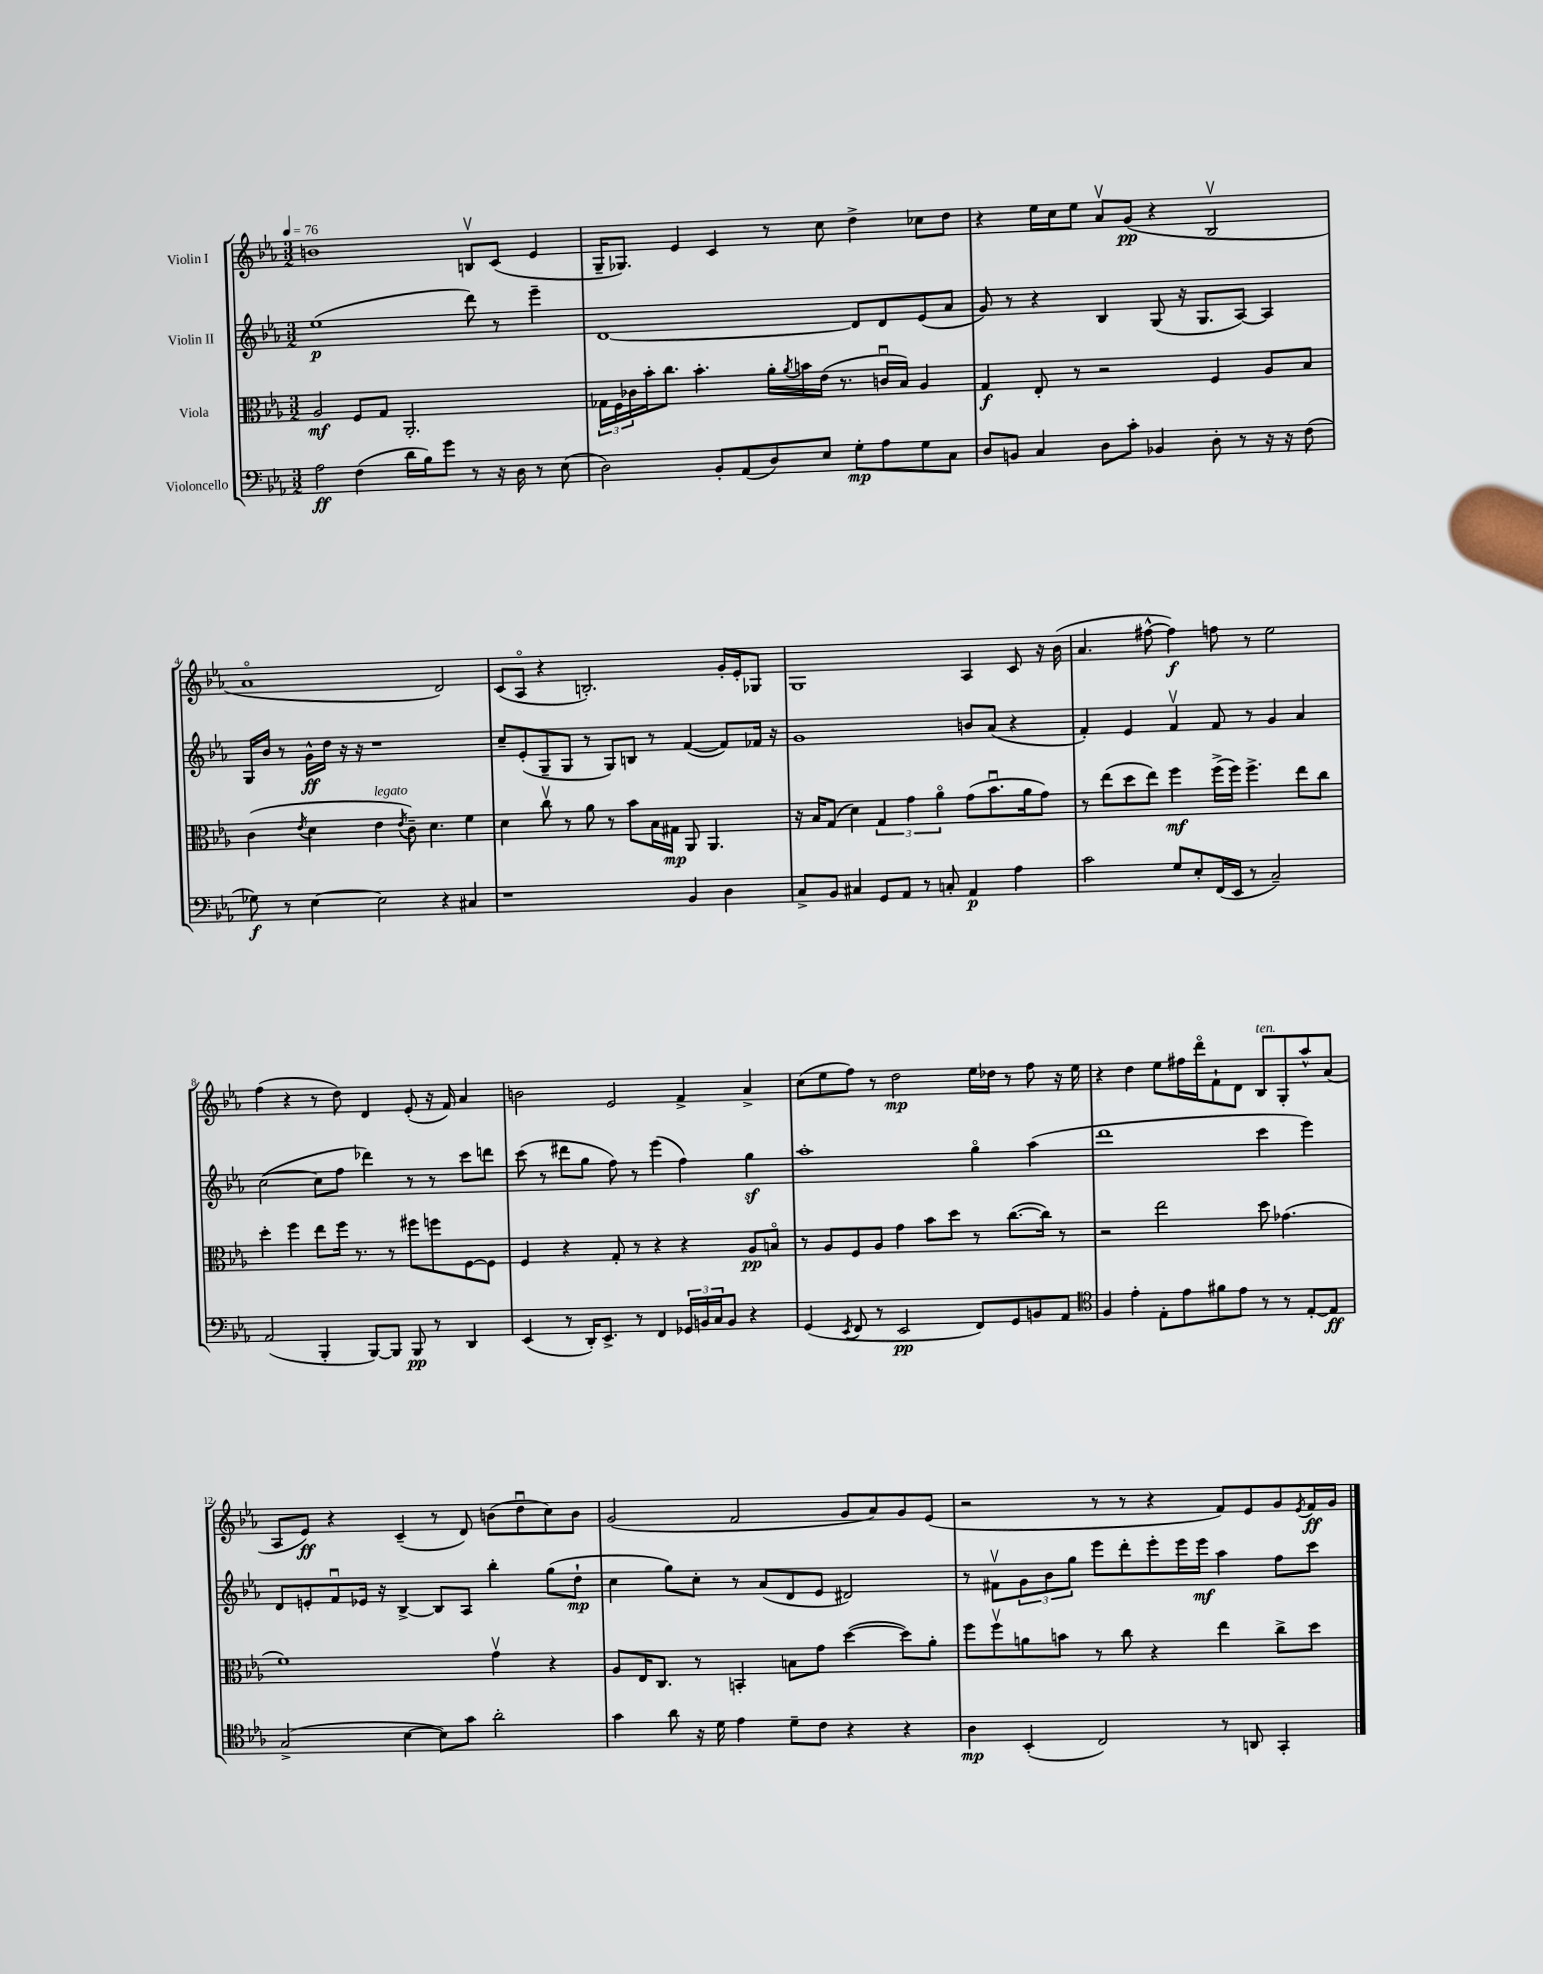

**kern	**kern	**kern	**kern
*staff4	*staff3	*staff2	*staff1
*clefF4	*clefC3	*clefG2	*clefG2
*k[b-e-a-]	*k[b-e-a-]	*k[b-e-a-]	*k[b-e-a-]
*M3/2	*M3/2	*M3/2	*M3/2
*MM76	*MM76	*MM76	*MM76
2A-	2A-	(1ee-	1b
(4F	8F	.	.
.	8G	.	.
16d	2.AA-'	.	.
16B-)	.	.	.
8g	.	.	.
8r	.	8ddd)	8Bv
16r	.	8r	(8c
16D	.	.	.
8r	.	4eee-~	4e-
(8E-	.	.	.
=	=	=	=
2D)	24G-	[1d	16G~
.	24F	.	.
.	.	.	8.G-)
.	24c-	.	.
.	16b-'	.	.
.	8.cc	.	.
.	.	.	4e-
.	4.b-'	.	.
8BB-'	.	.	4c
(8AA-	.	.	.
8D)	16a-'	.	8r
.	8qa-	.	.
.	16b	.	.
8E-	(16e-	.	8cc
.	8.r	.	.
8G'	.	8d]	4dd^
8A-	16cu	8d	.
.	16B-)	.	.
8G	4A-	(8e-	8cc-
8C	.	8a-	8dd
=	=	=	=
8D	4G	8g)	4r
8BB	.	8r	.
4C	8E-'	4r	16ee-
.	.	.	16cc
.	8r	.	8ee-
8D	2r	4B-	8a-v
8c'	.	.	(8g
4BB-	.	(8G	4r
.	.	16r	.
.	.	8.G	.
8D'	4F	.	2B-v
8r	.	[8A-)	.
16r	8A-	4A-]	.
16r	.	.	.
(8F	8B-	.	.
=	=	=	=
8G-)	(4c	16G	1a-o
.	.	16b-	.
8r	.	8r	.
.	8qe-	.	.
[4E-	4d	16g^^	.
.	.	16dd	.
.	.	16r	.
.	.	16r	.
2E-]	4e-	1r	.
.	8qe-	.	.
.	8c~)	.	.
.	4.d	.	.
4r	.	.	2d)
4C#	4f	.	.
=	=	=	=
1r	4d	8cc~	(8c
.	.	(8e-'	8A-o
.	8ccv	8G~	4r
.	8r	8G	.
.	8a-	8r	2.B')
.	8r	8G)	.
.	8b-	8B	.
.	16B-	8r	.
.	16G#	.	.
4BB-	8AA-	([4f	.
.	4.AA-	.	.
4D	.	8f])	16g'
.	.	.	16e-'
.	.	16f-	8G-
.	.	16r	.
=	=	=	=
8C^	16r	1g	1G
.	16B-	.	.
8BB-	(8G	.	.
4C#	4d)	.	.
8GG	6G	.	.
8AA-	.	.	.
.	6g	.	.
8r	.	.	.
.	6a-o	.	.
8C'	.	.	.
4AA-	(8g	8b	4A-
.	8.b-u	(8a-	.
4A-	.	4r	8c
.	16a-	.	.
.	8g)	.	16r
.	.	.	(16b-
=	=	=	=
2c	8r	4f')	4.a-
.	(8ee-	.	.
.	8dd	4e-	.
.	8ee-)	.	[8ff#^^
8G	4ff	4fv	4ff#])
8E-'	.	.	.
(16FF	(16ff^	8f	8ff
16EE-	16ff)	.	.
8r	4.ff^	8r	8r
2C~)	.	4g	2ee-
.	8ee-	4a-	.
.	8cc	.	.
=	=	=	=
(2AA-	4dd'	([2cc	(4ff
.	4ff	.	4r
4BBB-'	8ee-	8cc]	8r
.	16ff	8ff	8dd)
.	8.r	.	.
[8BBB-)	.	4ddd-)	4d
8BBB-]	8r	.	.
8BBB-	8ff#	8r	(8e-'
8r	8ff	8r	16r
.	.	.	16f)
4DD	[8F	8ccc	4a-
.	8F]	8ddd	.
=	=	=	=
(4EE-	4F	(8ccc	2b
.	.	8r	.
8r	4r	8ddd#	.
16DD')	.	8gg	.
8.EE-^	.	.	.
.	8G'	8ff)	2e-
8r	8r	8r	.
4FF	4r	(4eee-	.
24GG-	4r	4ff)	4f^
24BB	.	.	.
24C	.	.	.
8BB	.	.	.
4r	8A-	4gg	4a-^
.	8Bo	.	.
=	=	=	=
(4GG	8r	1aa-'	(8cc
.	8A-	.	8ee-
8qEE-	.	.	.
8FF	8F	.	8ff)
8r	8A-	.	8r
2EE-	4g	.	2dd
.	8b-	.	.
.	8dd	.	.
8FF)	8r	4ggo	16ee-
.	.	.	16dd-
8GG	([8.cc	.	8r
8BB	.	(4aa-	8ff
.	16cc])	.	.
8AA-	8r	.	16r
.	.	.	16ee-
=	=	=	=
*clefC4	*	*	*
4F	2r	1ddd	4r
4e-'	.	.	4dd
8E-'	2ee-	.	8ee-
8e-	.	.	16ff#
.	.	.	16dddo
8f#	.	.	8f`
8e-	.	.	8d
8r	8dd	4ccc	8B-
8r	(4.g-	.	8G'
[8E-'	.	4eee-)	8aa-^^
8E-]	.	.	(8a-
=	=	=	=
(2G^	1f)	8d	8A-
.	.	8e'	8e-)
.	.	8fu	4r
.	.	16e-	.
.	.	16r	.
[4B-	.	[4B-^	(4c~
8B-])	.	8B-]	8r
8g	.	8A-	8d)
2a-'	4gv	4bb-'	(8b
.	.	.	8ddu
.	4r	(8gg	8cc)
.	.	8dd`	8b
=	=	=	=
4g	8A-	4cc	(2g
.	16E-	.	.
.	8.C	.	.
8a-	.	8gg)	.
16r	8r	8cc'	.
16d	.	.	.
4e-	4BB'	8r	2f
.	.	(8a-	.
8d~	8B	8d	.
8c	8g	8e-	.
4r	([4dd	2d#)	8g
.	.	.	8a-)
4r	8dd])	.	8g
.	8a-'	.	(8e-
=	=	=	=
4A-	8ff	8r	2r
.	8ffv	8f#v	.
(4BB-'	8a	12g	.
.	.	12b-	.
.	8b	.	.
.	.	12gg	.
2C)	8r	8eee-	8r
.	8cc	8ddd'	8r
.	4r	8eee-'	4r
.	.	16eee-	.
.	.	16eee-	.
8r	4ee-	4aa-	8f)
8AA	.	.	8e-
4GG'	8cc^	8ff	8g
.	.	.	8qe-
.	8dd	8ccc	16f
.	.	.	16g
==	==	==	==
*-	*-	*-	*-
